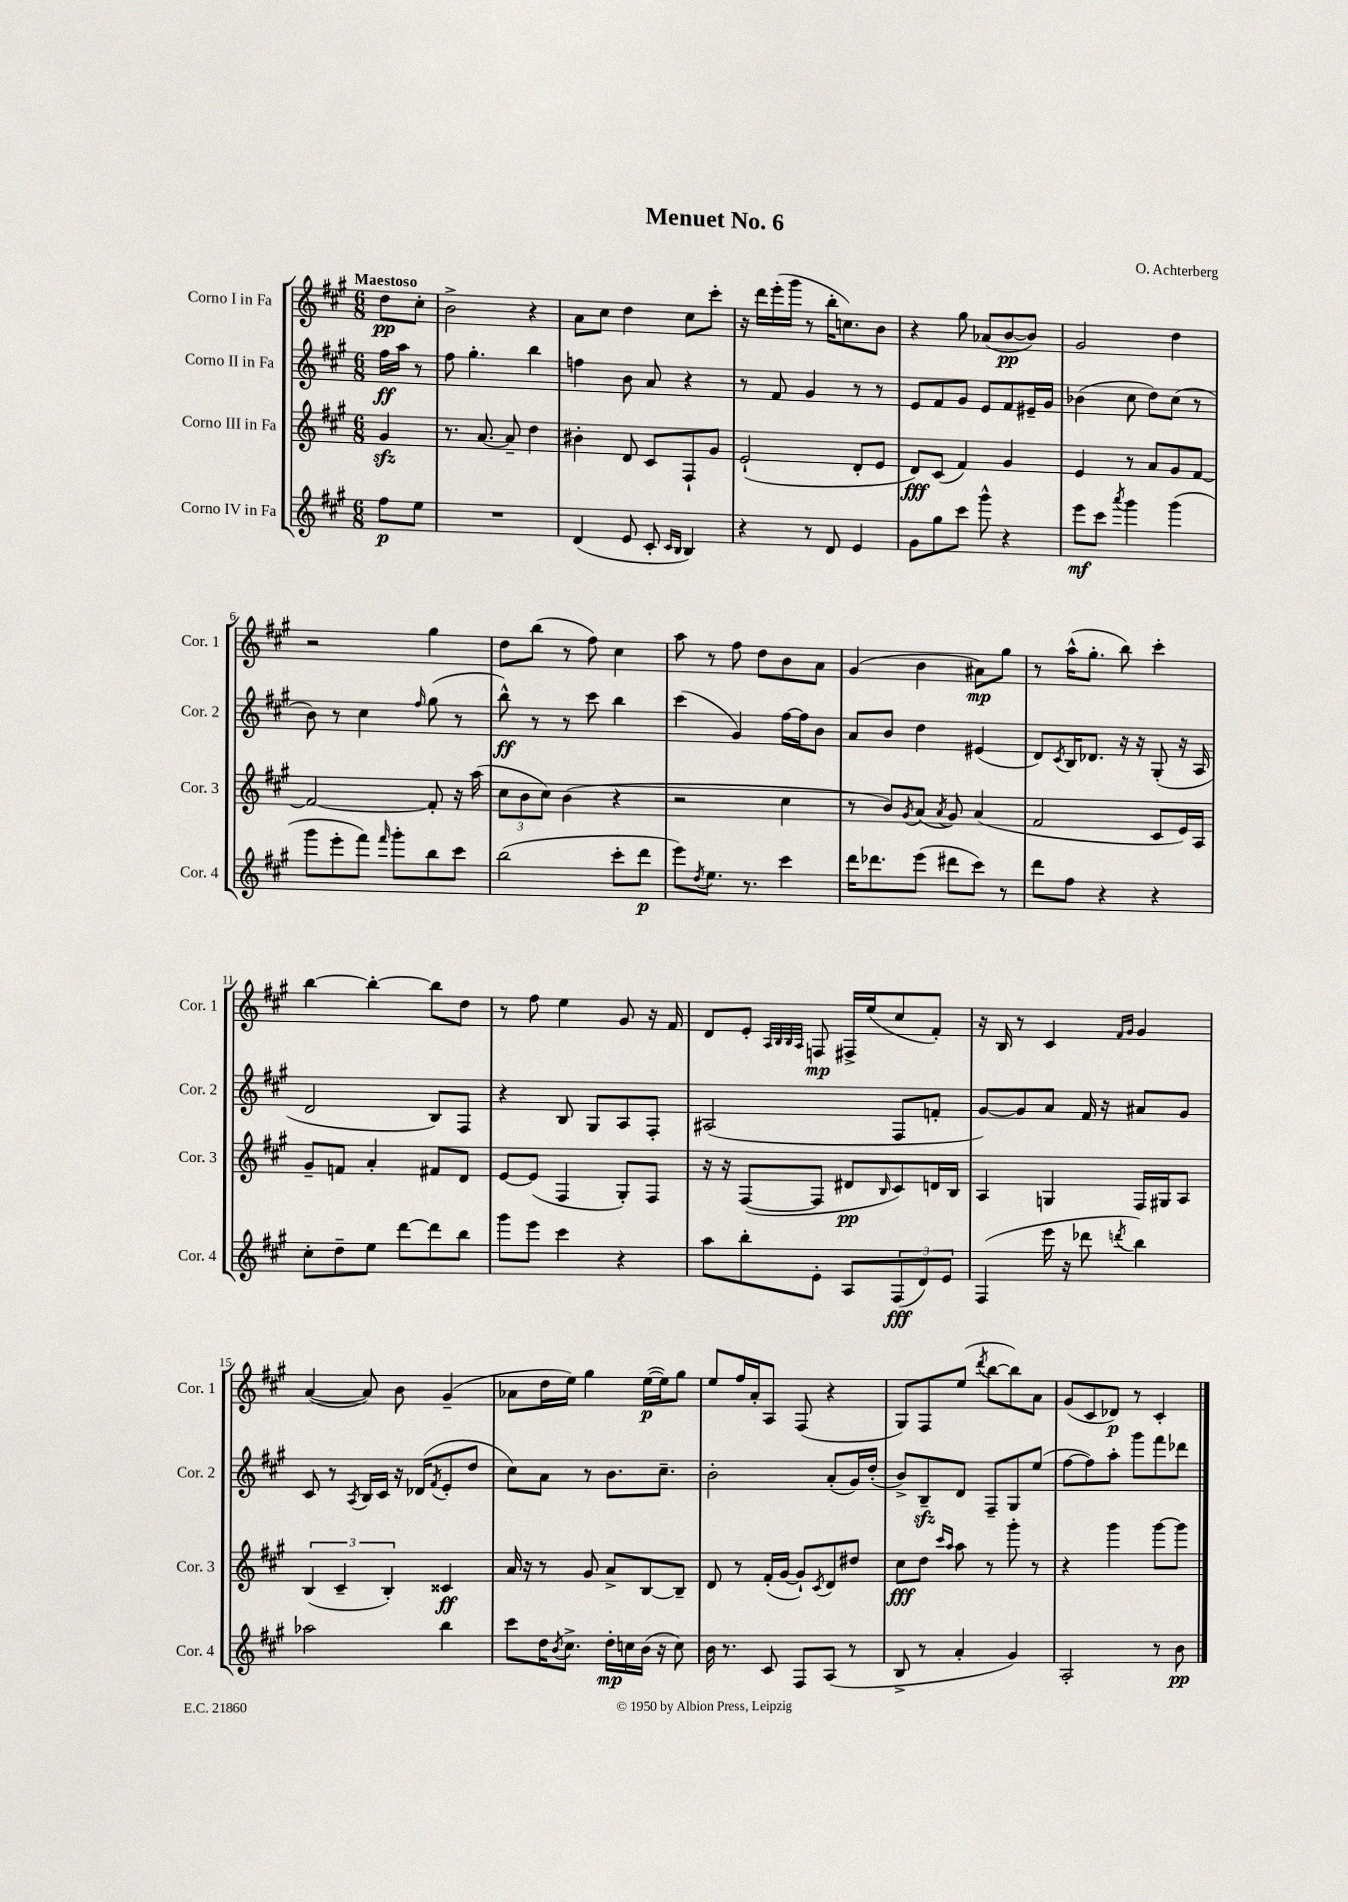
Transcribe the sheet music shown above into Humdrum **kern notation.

**kern	**kern	**kern	**kern
*staff4	*staff3	*staff2	*staff1
*clefG2	*clefG2	*clefG2	*clefG2
*k[f#c#g#]	*k[f#c#g#]	*k[f#c#g#]	*k[f#c#g#]
*M6/8	*M6/8	*M6/8	*M6/8
8ff#	4g#	16ff#	8dd
.	.	16aa	.
8ee	.	8r	8cc#'
=	=	=	=
2.r	8.r	8ff#	2b^
.	.	4.gg#'	.
.	[8.a	.	.
.	8a~]	.	.
.	4dd	4bb	4r
=	=	=	=
(4d	4b#'	4ff	8a
.	.	.	8cc#
8e	8d	8b	4dd
8c#'	8c#	8a	.
16qqc#	.	.	.
16qqB	.	.	.
4B)	8F#`	4r	8cc#
.	8g#	.	8ccc#'
=	=	=	=
4r	(2e`	8r	16r
.	.	.	16ddd
.	.	8f#	(16eee'
.	.	.	16ggg#
8r	.	4g#	8r
8d	.	.	16bb'
.	.	.	8.cc)
4e	8d'	8r	.
.	8e	8r	8b
=	=	=	=
8g#	8d)	8e	4r
8gg#	(8c#	8f#	.
8ccc#	4f#)	8g#	8gg#
8ggg#^^	.	8e	(8a-
4r	4g#	8f#	[8b
.	.	16e#~	8b])
.	.	16g#	.
=	=	=	=
8eee	4e	(4b-	2g#
8ccc#	.	.	.
8qaaa	.	.	.
4ggg#	8r	8cc#	.
.	8a	8dd)	.
(4ggg#	8g#	(8cc#	4dd
.	[8f#	8r	.
=	=	=	=
8ggg#	2f#_	8b)	2r
8eee'	.	8r	.
8fff#)	.	4cc#	.
16qqfff#	.	.	.
8ggg#'	.	.	.
.	.	16qqff#	.
8bb	8f#']	(8gg#	4gg#
8ccc#	16r	8r	.
.	(16aa	.	.
=	=	=	=
(2bb	12cc#	8bb^^)	8dd
.	12b	.	.
.	.	8r	(8bb
.	12cc#)	.	.
.	(4b	8r	8r
.	.	8ccc#	8ff#)
8ccc#'	4r	4bb	4cc#
8ddd	.	.	.
=	=	=	=
8eee)	2r	(4ccc#	8aa
8qdd	.	.	.
8.ee	.	.	8r
.	.	4g#)	8ff#
8.r	.	.	.
.	.	.	8dd
4ccc#	4cc#	[16ff#	8b
.	.	16ff#]	.
.	.	8b	8a
=	=	=	=
16ddd	8r	8a	(4g#
8.ddd-	.	.	.
.	8b)	8b	.
.	8qg#	.	.
(8eee	(8a	4dd	4b
.	8qa	.	.
8ddd#	8g#)	.	.
8ccc#)	(4a	(4e#	8a#)
8r	.	.	8gg#
=	=	=	=
8ddd	2f#	8d)	8r
.	.	8qc#	.
8ff#	.	16B	(16aa^^
.	.	8.d-	8.gg#'
4r	.	.	.
.	.	16r	8bb)
.	.	16r	.
4r	8c#	(8G#'	4ccc#'
.	16e)	16r	.
.	16A	16A	.
=	=	=	=
8cc#'	8g#~	2d	[4bb
8dd~	8f	.	.
8ee	4a'	.	4bb'_
[8ddd	.	.	.
8ddd]	8f#	8B)	8bb]
8bb	8d	8F#	8dd
=	=	=	=
8ggg#	[8e	4r	8r
8eee	(8e]	.	8ff#
4ccc#	4F#	8B	4ee
.	.	8G#	.
4r	8G#')	8A	8g#
.	8F#	8F#'	16r
.	.	.	16f#
=	=	=	=
8aa	16r	(2A#	8d
.	16r	.	.
8bb'	([8F#	.	8e'
.	.	.	32qqA
.	.	.	32qqB
.	.	.	32qqB
.	.	.	32qqA
8e'	8F#]	.	8F
8A	8d#	.	16F#^
.	.	.	(16ee
.	16qqB	.	.
(12F#	8c#)	8F#	8cc#
12d)	.	.	.
.	16d	8f'	8f#')
12e	.	.	.
.	16B	.	.
=	=	=	=
(4F#	4A	[8g#)	16r
.	.	.	16B
.	.	8g#]	8r
16eee	4G	8a	4c#
16r	.	.	.
8ddd-	.	16f#	.
.	.	16r	.
.	.	.	16qqf#
8qddd	.	.	16qqg#
4bb)	16F#	8a#	4g#
.	16G#	.	.
.	8A	8g#	.
=	=	=	=
2aa-	(6B	8c#	([4a
.	.	8r	.
.	6c#~	.	.
.	.	8qA	.
.	.	16B	8a])
.	.	16c#	.
.	6B')	.	.
.	.	16r	8b
.	.	(16d-	.
.	.	8qf#	.
4bb	4c##	8e'	(4g#~
.	.	8dd	.
=	=	=	=
8ccc#	16a	8cc#)	8a-
.	16r	.	.
16dd	8r	8a	16dd
8qb	.	.	.
8.cc#^	.	.	16ee)
.	8g#	8r	4gg#
16dd'	8a^	8.b	.
16cc	.	.	.
(16b	[8B	.	([16ee
16r	.	8.cc#~	16ee])
8cc)	8B~]	.	8gg#
=	=	=	=
16b	8d	2b'	8ee
8.r	.	.	.
.	8r	.	16ff#
.	.	.	16a'
8c#	(16f#'	.	8A
.	[16g#	.	.
8F#	8g#`])	.	(8F#
.	8qc#	.	.
(8A	8d	(8a'	4r
8r	8dd#	16g#)	.
.	.	(16dd'	.
=	=	=	=
8B^	8cc#	8b^)	8G#)
8r	8dd	8B~	8F#
.	16qqccc#	.	.
.	16qqaa	.	.
4a'	8aa	8d	(8ee
.	.	.	8qddd
.	8r	8F#~	[8bb
4g#)	8ggg#'	8G#	8bb])
.	8r	(8ee	8a
=	=	=	=
2A'	4r	[8ff#	(8g#
.	.	8ff#])	8c#
.	4ggg#	8aa'	8d-)
.	.	8ggg#	8r
8r	[8ggg#	8fff#	4c#'
8b	8ggg#]	8ddd-	.
==	==	==	==
*-	*-	*-	*-
